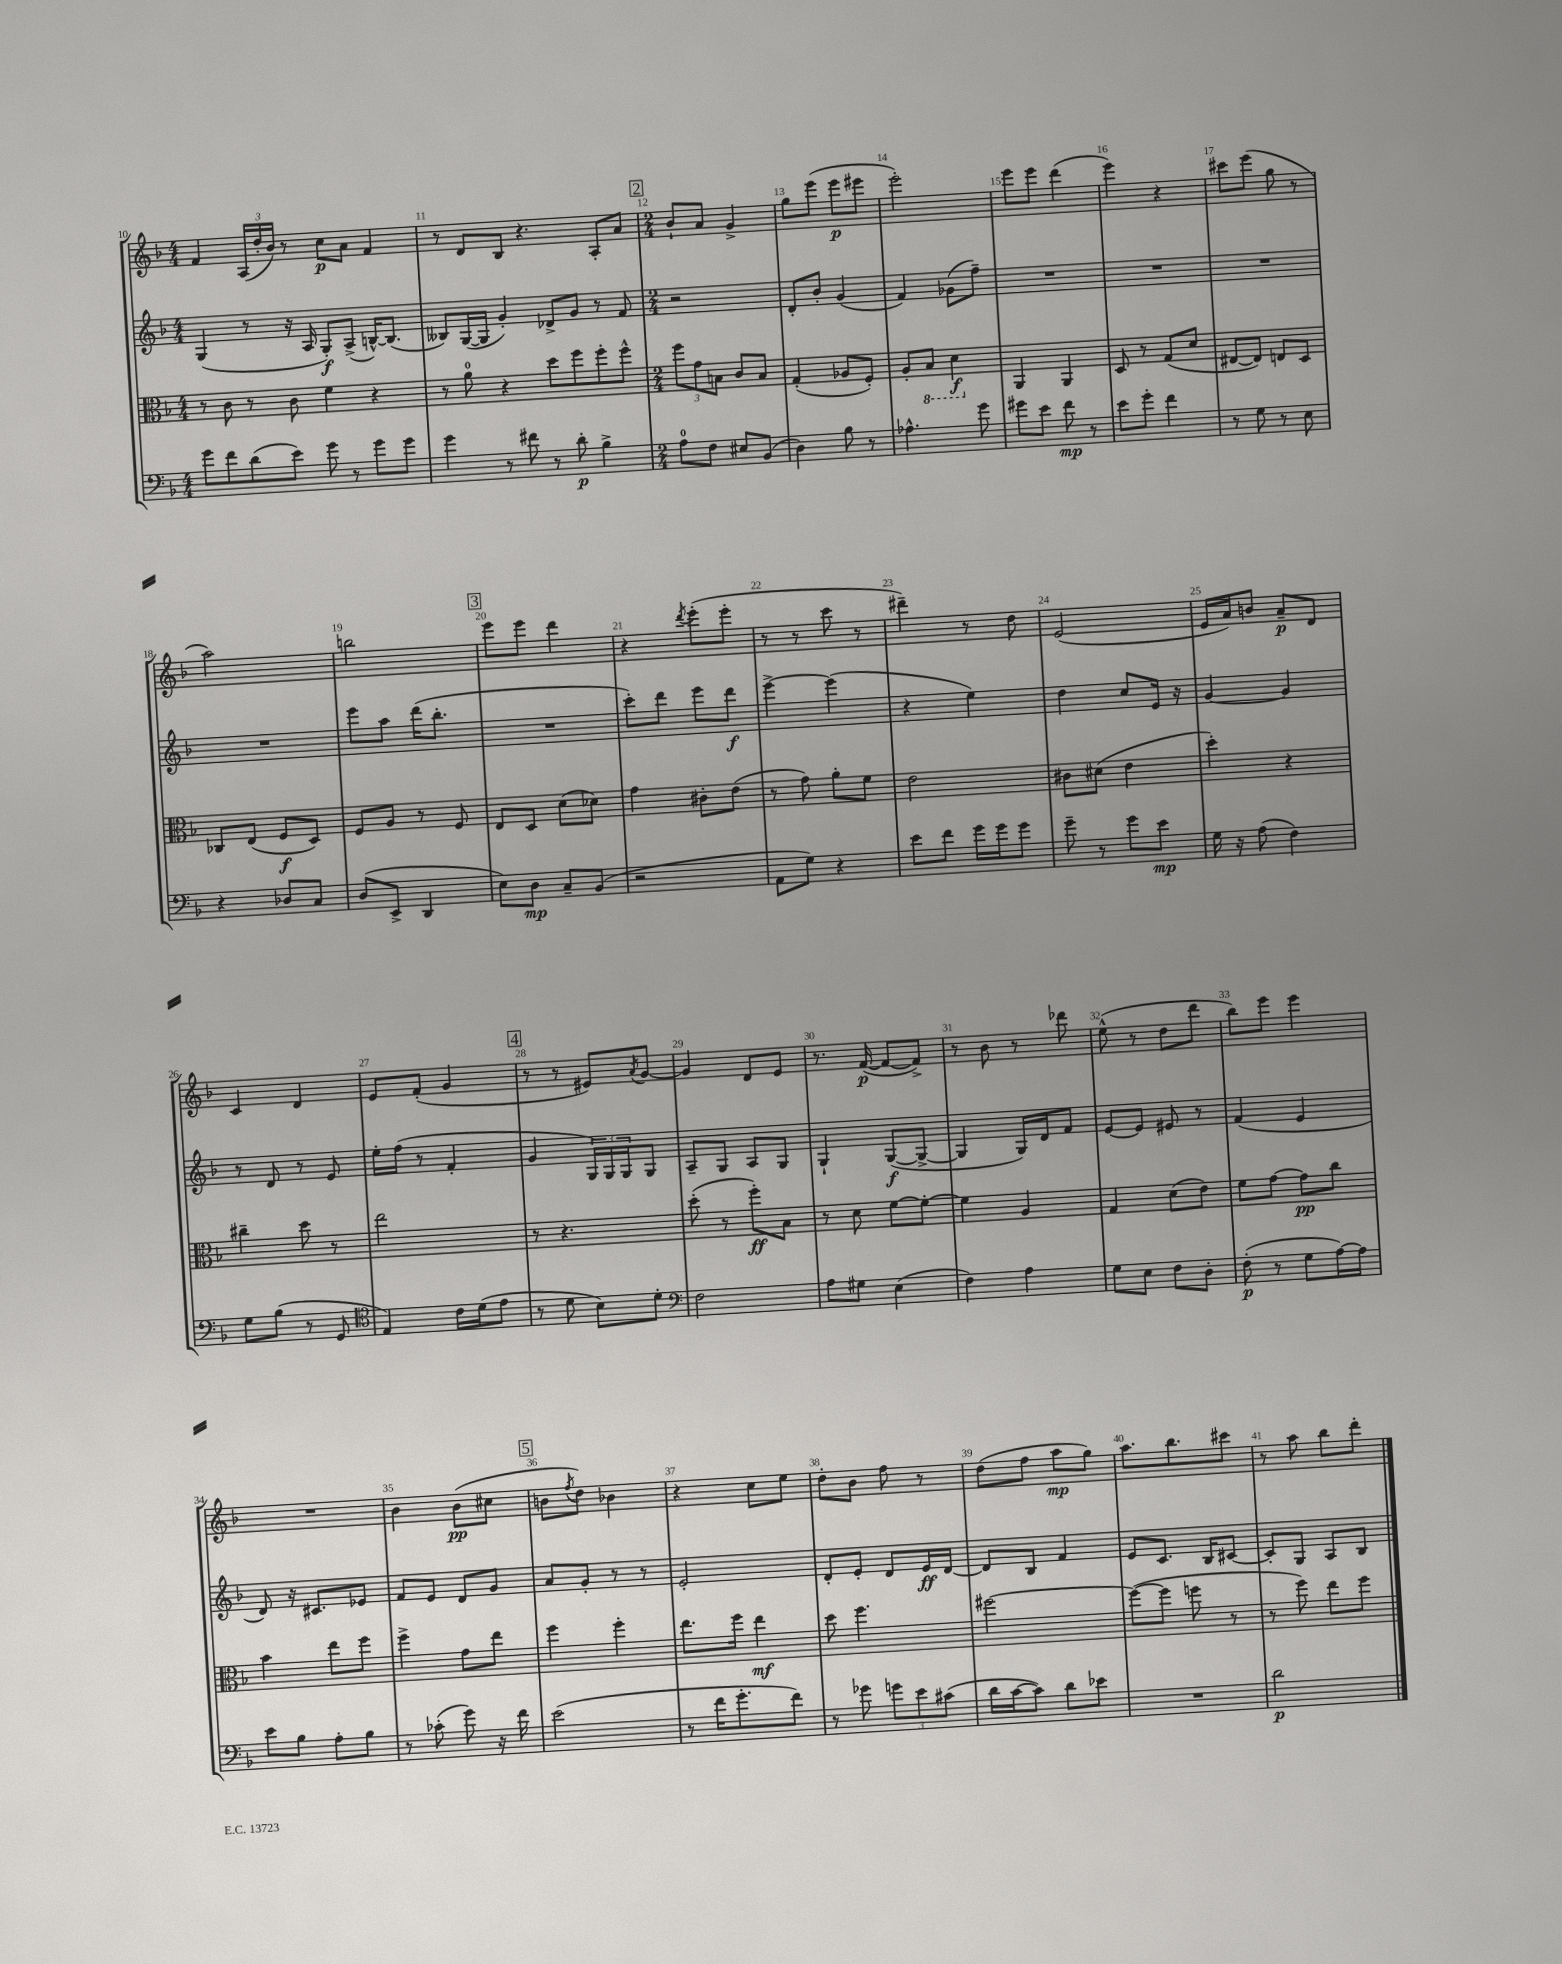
<<
\new StaffGroup <<
\new Staff = "s0" {
    \clef treble \key f \major \numericTimeSignature \time 4/4
    f'4 \tuplet 3/2 { a16( d''16-. bes'16) } r8 c''8\p a'8 f'4 |
    r8 d'8 bes8 r4. a8-. a'8 |
    \mark \markup { \box "2" } \numericTimeSignature \time 2/4 bes'8-! a'8 g'4-> |
    g''8 e'''8( e'''8\p eis'''8 |
    e'''2-.) |
    e'''8 e'''8 d'''4( |
    e'''4) r4 |
    cis'''8 e'''8( g''8 r8 |
    a''2) |
    b''2 |
    \mark \markup { \box "3" } e'''8 e'''8 d'''4 |
    r4 \acciaccatura { d'''8 } e'''8-.( e'''8-. |
    r8 r8 c'''8 r8 |
    dis'''4--) r8 d''8 |
    e'2( |
    e'16 a'16) b'8 a'8--\p d'8 |
    c'4 d'4 |
    e'8 f'8-.( g'4 |
    \mark \markup { \box "4" } r8 r8 eis'8) \acciaccatura { a'8 } g'8~ |
    g'4 d'8 e'8 |
    r8. f'16~\p( f'8~ f'8->) |
    r8 bes'8 r8 des'''8 |
    e''8-^( r8 d''8 d'''8 |
    bes''8) e'''8 e'''4 |
    R2 |
    bes'4 bes'8\pp( cis''8 |
    \mark \markup { \box "5" } b'8 \acciaccatura { f''8 } d''8) bes'4 |
    r4 c''8 e''8 |
    d''8-. bes'8 f''8 r8 |
    d''8( f''8 a''8\mp g''8) |
    a''8. bes''8. cis'''8 |
    r8 a''8 bes''8 d'''8-. \bar "|." |
}
\new Staff = "s1" {
    \clef treble \key f \major \numericTimeSignature \time 4/4
    g4( r8 r16 a16 g8-.\f) a8->( b16~-^) b8.( |
    beses8) g16~( g16 g'4-.) des'8-> g'8 r8 f'8 |
    \mark \markup { \box "2" } \numericTimeSignature \time 2/4 r2 |
    d'8-. bes'8-. g'4( |
    f'4) ges'8( f''8--) |
    R2 |
    R2 |
    R2 |
    R2 |
    e'''8 a''8 d'''16( bes''8.-. |
    \mark \markup { \box "3" } R2 |
    c'''8-.) d'''8 e'''8 d'''8\f |
    e'''4~-> e'''4( |
    r4 e''4) |
    d''4 c''8 e'16 r16 |
    g'4~ g'4 |
    r8 d'8 r8 e'8 |
    e''16-. f''16( r8 f'4-. |
    \mark \markup { \box "4" } g'4 \tuplet 3/2 { g16) g16 g16 } g8 |
    a8-- g8 a8 g8 |
    g4-! g8~\f( g8~-> |
    g4 g16) d'16 f'8 |
    e'8~ e'8 eis'8 r8 |
    f'4( e'4 |
    d'8) r16 cis'8. ees'8 |
    f'8 e'8 d'8 g'8 |
    \mark \markup { \box "5" } a'8 g'8-. r8 r8 |
    e'2-. |
    d'8-. e'8-. d'8 e'16\ff d'16~ |
    d'8 bes8 f'4 |
    e'8 c'8. bes16 cis'8~ |
    cis'8-. g8 a8 bes8 \bar "|." |
}
\new Staff = "s2" {
    \clef alto \key f \major \numericTimeSignature \time 4/4
    r8 c'8 r8 c'8 f'4 r4 |
    r8 a'8-0 r4 d''8 f''8 f''8-. f''8-^ |
    \mark \markup { \box "2" } \numericTimeSignature \time 2/4 \tuplet 3/2 { f''8 g'8 b8 } c'8 b8 |
    g4-.( aes8 f8-.) |
    a8-. \ottava #-1 bes,8 d4\f \ottava #0 |
    a,4 a,4 |
    d8 r8 g8( d'8 |
    eis8~ eis8) e8 d8 |
    ces8 e8( f8\f d8) |
    f8 a8 r8 f8 |
    \mark \markup { \box "3" } e8 d8 d'8( des'8) |
    g'4 cis'8-. e'8( |
    r8 g'8) a'8-. f'8 |
    e'2 |
    cis'8 dis'8( e'4 |
    d''4-.) r4 |
    cis''4-- d''8 r8 |
    e''2 |
    \mark \markup { \box "4" } r8 r4. |
    d''8-.( r8 f''8-.\ff) bes8 |
    r8 d'8 f'8~ f'8~-. |
    f'4 a4 |
    g4 d'8( e'8) |
    f'8 g'8~ g'8\pp c''8 |
    bes'4 e''8 f''8 |
    f''4-> g'8 e''8 |
    \mark \markup { \box "5" } f''4 f''4-. |
    e''8. f''16 e''4\mf |
    d''8 f''4. |
    fis''2~ |
    fis''8~( fis''8 f''8 r8 |
    r8 f''8) e''8 f''8 \bar "|." |
}
\new Staff = "s3" {
    \clef bass \key f \major \numericTimeSignature \time 4/4
    g'8 f'8 d'8( e'8) g'8 r8 g'8 g'8 |
    g'4 r8 fis'8 r8 d'8-.\p bes4-> |
    \mark \markup { \box "2" } \numericTimeSignature \time 2/4 a8-0 f8 eis8 bes,8( |
    d4) bes8 r8 |
    aes4.-^ g'8 |
    gis'8 e'8 f'8\mp r8 |
    e'8 g'8-. f'4 |
    r8 g8 r8 e8 |
    r4 des8 c8 |
    d8( e,8-> d,4 |
    \mark \markup { \box "3" } e8) d8\mp c8-- bes,8( |
    r2 |
    a,8 g8) r4 |
    e'8 f'8 g'16 g'16 g'8 |
    g'8-- r8 g'8 e'8\mp |
    g16 r16 a8( f4) |
    g8 bes8( r8 g,8 |
    \clef tenor e4) c'16 d'16( e'8 |
    \mark \markup { \box "4" } r8 d'8 bes8) d'8-. |
    \clef bass f2 |
    a8 gis8 e4( |
    f4) a4 |
    g8 e8 f8 d8-. |
    f8-.\p( r8 g8 a16~) a16 |
    e'8 bes8 a8-. bes8 |
    r8 ces'8-.( g'8) r16 f'16 |
    \mark \markup { \box "5" } e'2( |
    r8 f'16 g'8.-. f'8) |
    r8 ges'8 \tuplet 3/2 { g'8 e'8 cis'8( } |
    d'16 c'16~ c'8) d'8 ees'8 |
    R2 |
    d'2\p \bar "|." |
}
>>
>>
\layout { \context { \Score currentBarNumber = #10 \override BarNumber.break-visibility = ##(#f #t #t) barNumberVisibility = #all-bar-numbers-visible } }
